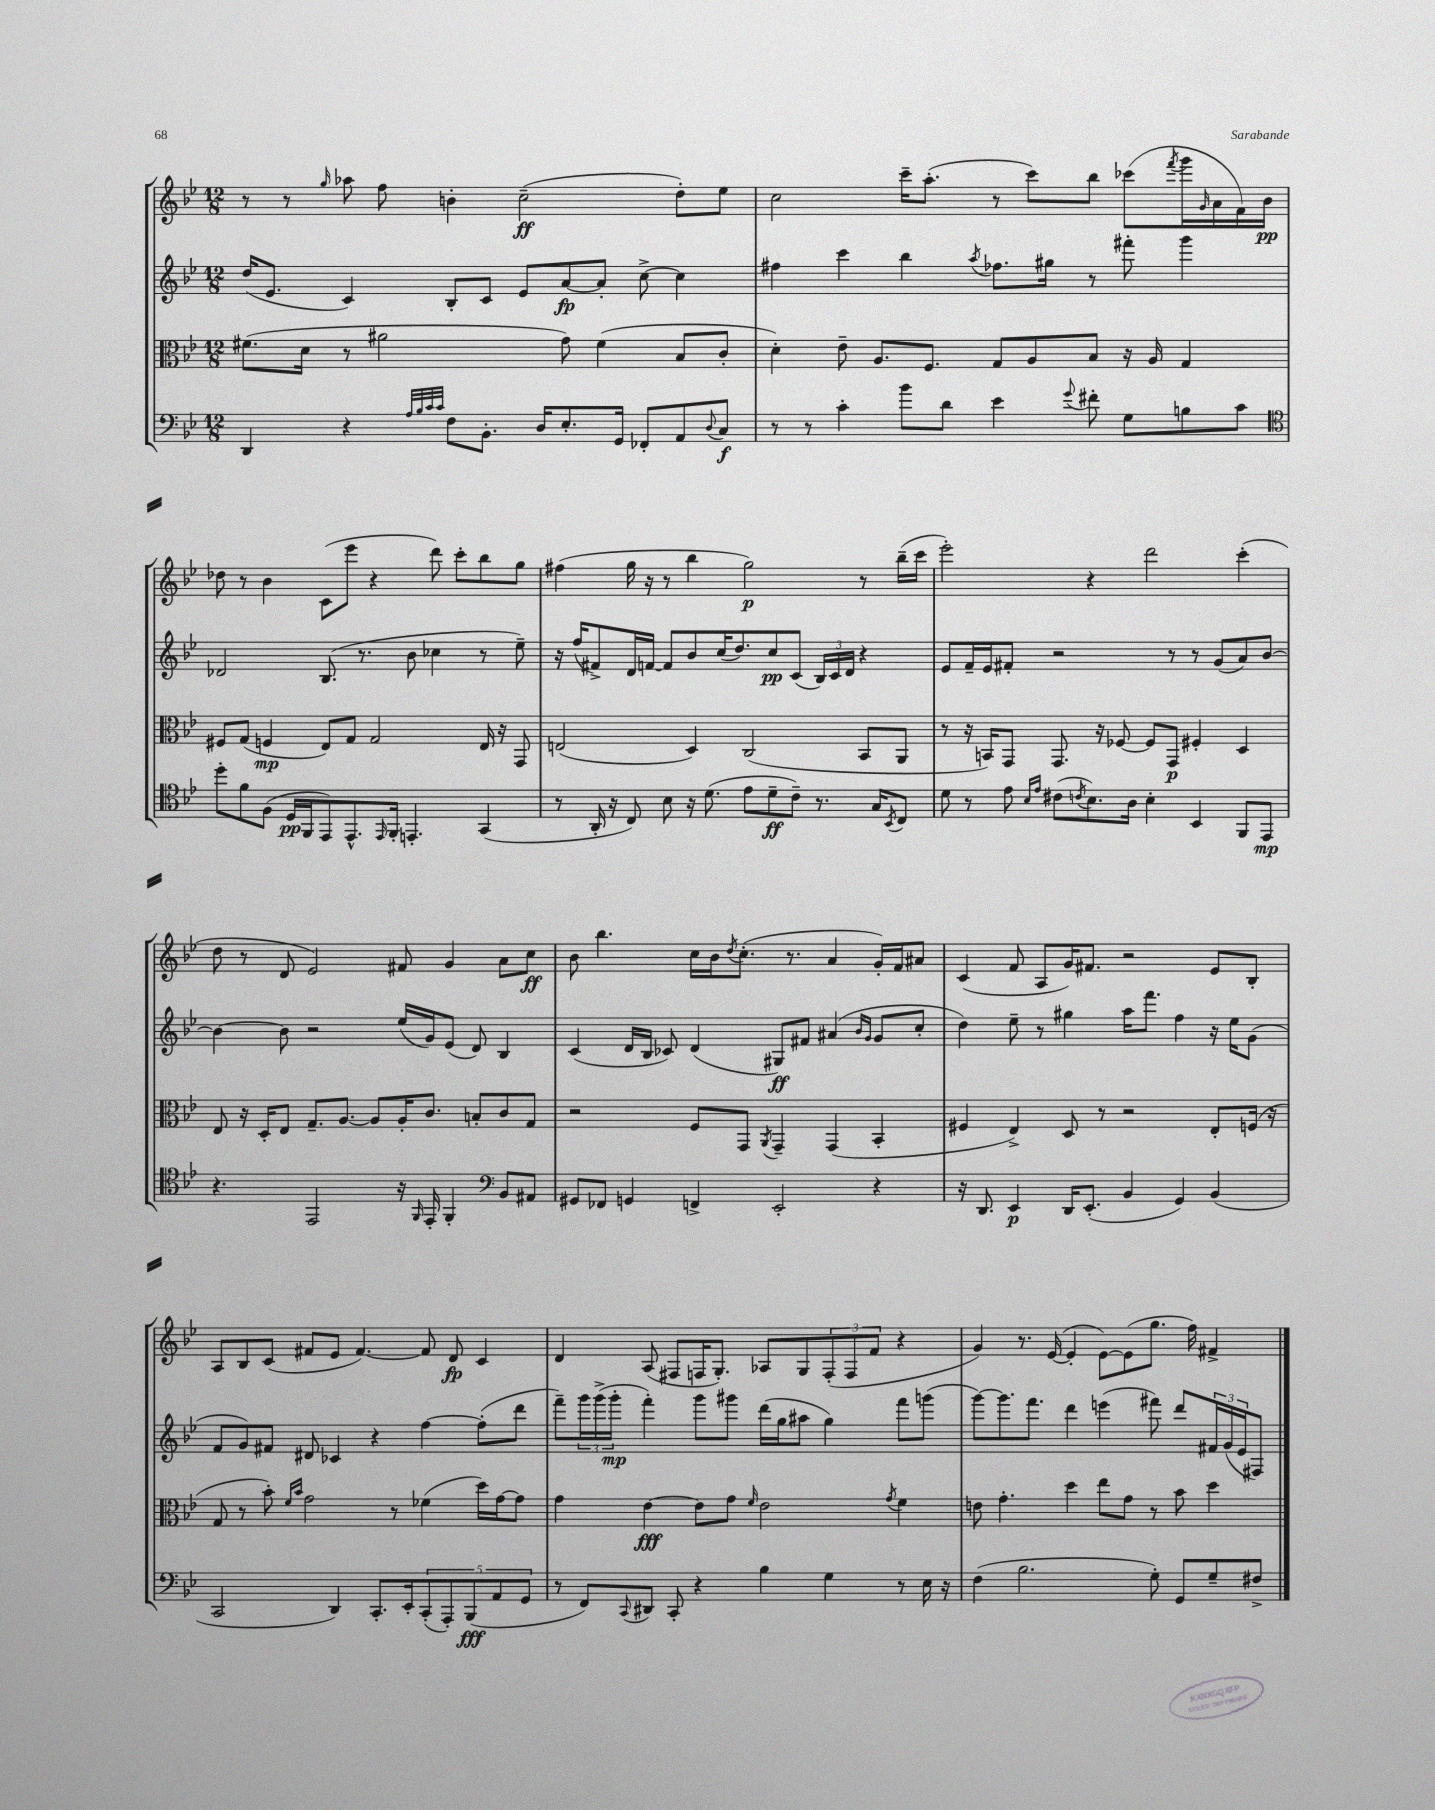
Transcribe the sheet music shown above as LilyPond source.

<<
\new StaffGroup <<
\new Staff = "s0" {
    \clef treble \key bes \major \numericTimeSignature \time 12/8
    r8 r8 \grace { g''16 } aes''8 f''8 b'4-. c''2--\ff( d''8-.) ees''8 |
    c''2 c'''16-- a''8.-.( r8 c'''8) bes''8 ces'''8( \acciaccatura { f'''8 } g'''16 \grace { g'16 } a'16 f'16) bes'16\pp |
    des''8 r8 bes'4 c'8( ees'''8 r4 d'''8) c'''8-. bes''8 g''8 |
    fis''4( g''16 r16 r8 bes''4 g''2\p) r8 bes''16--( c'''16 |
    ees'''2-.) r4 d'''2 c'''4-.( |
    d''8 r8 d'8 ees'2) fis'8 g'4 a'8 c''8\ff |
    bes'8 bes''4. c''16 bes'16 \acciaccatura { d''8 } c''8.-.( r8. a'4 g'16-.) f'16 ais'8 |
    c'4( f'8 a8 g'16) fis'8. r2 ees'8 bes8-. |
    a8 bes8 c'8( fis'8 ees'8 fis'4.~) fis'8 d'8\fp c'4 |
    d'4 a8( fis8 f16 g8.-.) aes8 g8 \tuplet 3/2 { f8-.( f8 f'8 } r4 |
    g'4) r8. ees'16~( ees'4-. ees'8~) ees'8( g''8. f''16) fis'4-> \bar "|." |
}
\new Staff = "s1" {
    \clef treble \key bes \major \numericTimeSignature \time 12/8
    d''16( ees'8. c'4) bes8-. c'8 ees'8 a'8~\fp a'8-. c''8~-> c''4 |
    fis''4 c'''4 bes''4 \acciaccatura { a''8 } fes''8. gis''16 r8 fis'''8-. g'''4 |
    des'2 bes8.( r8. bes'8 ces''4 r8 ees''8--) |
    r16 f''16( fis'8->) d'16 f'16~ f'8 bes'8 c''16( d''8.) c''8\pp c'8( \tuplet 3/2 { bes16) c'16 d'16 } r4 |
    ees'8 f'16-- ees'16 fis'8-. r2 r8 r8 g'8( a'8) bes'8~ |
    bes'4~ bes'8 r2 ees''16( g'16) ees'8( d'8) bes4 |
    c'4( d'16 bes16 ces'8) d'4( gis8\ff) fis'8 ais'4( \grace { bes'16 g'16 } g'8 c''8-. |
    d''4) ees''8-- r8 gis''4 a''16 f'''8. f''4 r16 ees''16 g'8( |
    f'8 g'8) fis'8 dis'8 ces'4 r4 f''4~ f''8-.( d'''8 |
    f'''8--) \tuplet 3/2 { g'''16 g'''16->( g'''16-.\mp } f'''4-.) g'''8 gis'''8 d'''16( g''16 ais''8 g''4) f'''8 g'''8( |
    g'''8~) g'''8. f'''8. d'''4 e'''4( fis'''8) d'''8 \tuplet 3/2 { fis'16 g'16( ees'16 } fis8) \bar "|." |
}
\new Staff = "s2" {
    \clef alto \key bes \major \numericTimeSignature \time 12/8
    fis'8.( d'16 r8 ais'2 g'8) fis'4( bes8 c'8-. |
    d'4-.) ees'8-- a8. f8. g8 a8 bes8 r16 a16 g4 |
    fis8 g8( f4\mp ees8) g8 g2 ees16 r16 g,8 |
    e2( d4) c2( bes,8 a,8 |
    r8 r16 b,16) g,8 g,8. r16 fes8~ fes8 g,8\p fis4-. d4 |
    ees8 r16 d16-. ees8 g8.-- a8.~ a8 a16-. c'8. b8-. c'8 g8 |
    r2 f8 g,8 \acciaccatura { a,8 } g,4-- g,4( bes,4-. |
    fis4 ees4->) d8 r8 r2 ees8-. f16( r16 |
    g8 r8 bes'8-.) \grace { f'16 bes'16 } g'2 r8 fes'4( d''16) g'16~ g'8 |
    g'4 ees'4~\fff ees'8 g'8 \grace { f'16 } ees'2 \acciaccatura { g'8 } f'4 |
    e'8 g'4.-. d''4 ees''8 g'8 r8 bes'8 d''4 \bar "|." |
}
\new Staff = "s3" {
    \clef bass \key bes \major \numericTimeSignature \time 12/8
    d,4 r4 \grace { a32 bes32 c'32 c'32 } f8 bes,8.-. d16 ees8.-. g,16 fes,8-. a,8 \appoggiatura { d8 } c8\f |
    r8 r8 c'4-. bes'8 d'8 ees'4 \appoggiatura { g'8 } fis'8-. g8 b8 c'8 |
    \clef tenor d''8-. f'8 f8( d16\pp f,16 ees,8) ees,8.-^ \grace { ees,16 } f,16-. e,4.-. g,4( |
    r8 a,16-. r16 c8) bes8 r16 d'8.( ees'8 d'8--\ff c'8--) r8. g16 \acciaccatura { bes,8 } c8 |
    d'8 r8 ees'8 \grace { bes16 ees'16 } cis'8( \acciaccatura { c'8 } bes8.) a16 bes4-. bes,4 f,8 ees,8\mp |
    r4. ees,2 r16 \grace { f,16 } ees,16-. f,4-. \clef bass bes,8 ais,8 |
    gis,8 fes,8 g,4 f,4-> ees,2-. r4 |
    r16 d,8. ees,4\p d,16 ees,8.-.( bes,4 g,4) bes,4( |
    c,2 d,4) c,8.-. ees,16-. \tuplet 5/4 { c,8-.( a,,8-.) bes,,8\fff( a,8 g,8 } |
    r8 f,8) \appoggiatura { c,8 } dis,8 c,8-. r4 bes4 g4 r8 ees16 r16 |
    f4( bes2. g8-.) g,8 g8-- fis8-> \bar "|." |
}
>>
>>
\layout { \context { \Score \remove "Bar_number_engraver" } }
